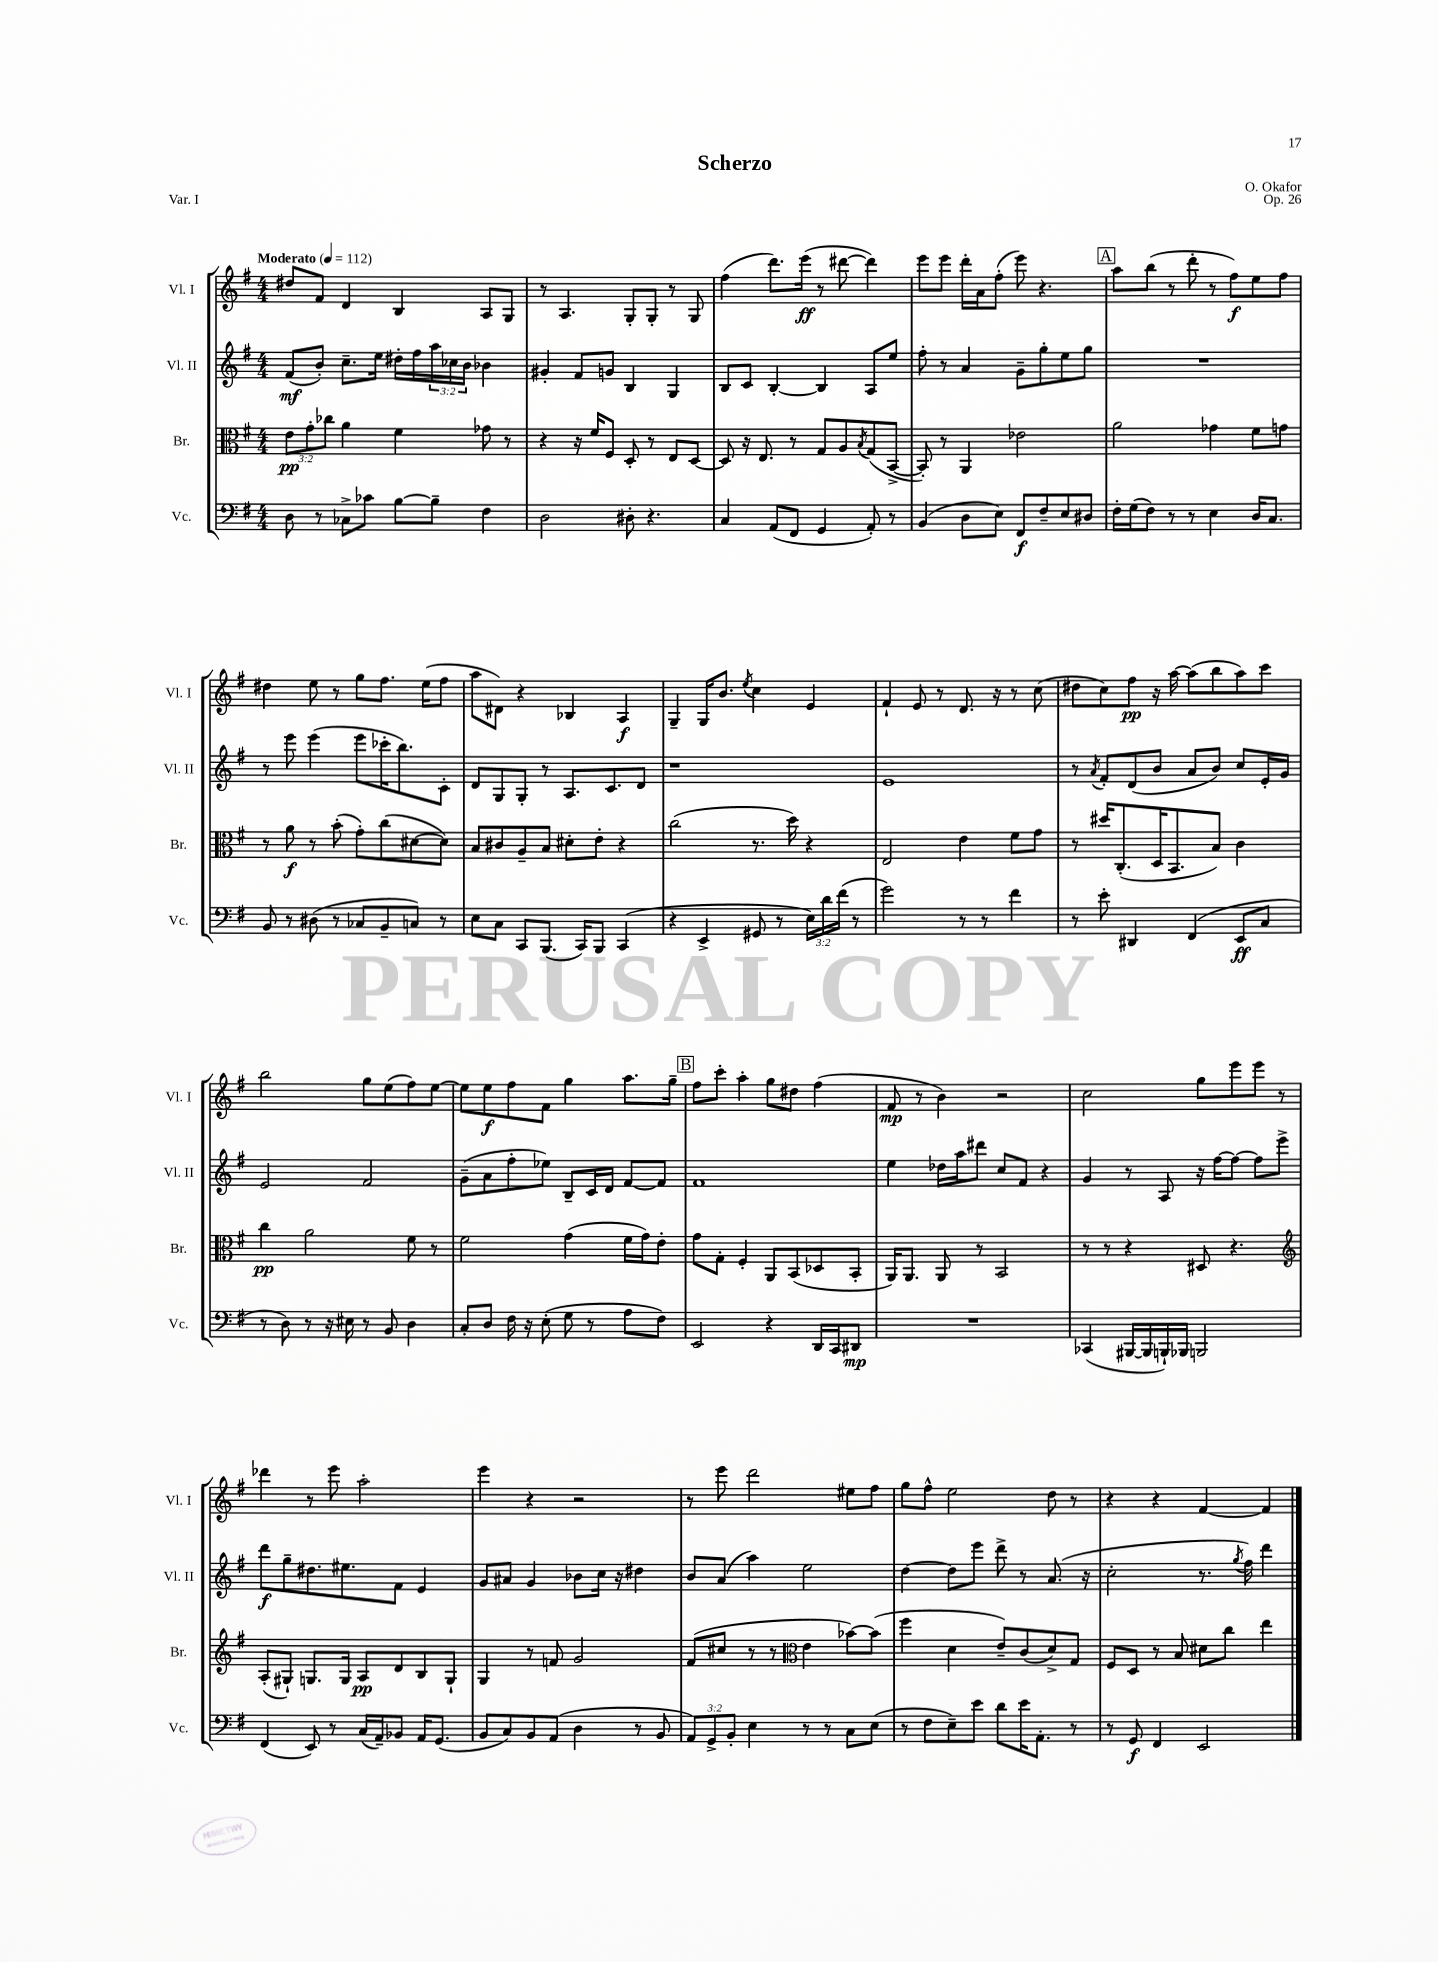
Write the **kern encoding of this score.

**kern	**dynam	**kern	**dynam	**kern	**dynam	**kern	**dynam
*part4	*part4	*part3	*part3	*part2	*part2	*part1	*part1
*staff4	*staff4	*staff3	*staff3	*staff2	*staff2	*staff1	*staff1
*I"Vc.	*	*I"Br.	*	*I"Vl. II	*	*I"Vl. I	*
*I'Vc.	*	*I'Br.	*	*I'Vl. II	*	*I'Vl. I	*
*clefF4	*	*clefC3	*	*clefG2	*	*clefG2	*
*k[f#]	*	*k[f#]	*	*k[f#]	*	*k[f#]	*
*M4/4	*	*M4/4	*	*M4/4	*	*M4/4	*
*MM112	*	*MM112	*	*MM112	*	*MM112	*
=1	=1	=1	=1	=1	=1	=1	=1
!	!	!	!	!	!	!LO:TX:a:B:t=Moderato	!
8D\	.	12e\L	pp	(8f#/L	mf	8dd#X/L	.
.	.	12g'\	.	.	.	.	.
8r	.	.	.	8b'/J)	.	8f#/J	.
.	.	12cc-X\J	.	.	.	.	.
8C-X^\L	.	4a\	.	8.cc~\L	.	4d/	.
8c-X\J	.	.	.	.	.	.	.
.	.	.	.	16ee\Jk	.	.	.
[8B\L	.	4f#\	.	16dd#X'\LL	.	4B/	.
.	.	.	.	16ff#\	.	.	.
8B~\J]	.	.	.	24aa\	.	.	.
.	.	.	.	24cc-X\	.	.	.
.	.	.	.	24b\JJ	.	.	.
4F#\	.	8g-X\	.	4b-X\	.	8A/L	.
.	.	8r	.	.	.	8G/J	.
=2	=2	=2	=2	=2	=2	=2	=2
2D\	.	4r	.	4g#X'/	.	8r	.
.	.	.	.	.	.	4.A/	.
.	.	16r	.	8f#/L	.	.	.
.	.	16f#/KL	.	.	.	.	.
.	.	8F#/J	.	8gn/J	.	.	.
8D#X'\	.	8D'/	.	4B/	.	8G'/L	.
4.r	.	8r	.	.	.	8G'/J	.
.	.	8E/L	.	4G/	.	8r	.
.	.	[8D/J	.	.	.	8G/	.
=3	=3	=3	=3	=3	=3	=3	=3
4C/	.	8D/]	.	8B/L	.	(4ff#\	.
.	.	16r	.	8c/J	.	.	.
.	.	8.E/	.	.	.	.	.
(8AA/L	.	.	.	[4B'/	.	8.ddd\L)	.
8FF#/J	.	8r	.	.	.	.	.
.	.	.	.	.	.	(16eee\Jk	ff
4GG/	.	8G/L	.	4B/]	.	8r	.
.	.	8A/	.	.	.	[8ddd#X\	.
.	.	8qB/	.	.	.	.	.
8AA'/)	.	(8G/	.	8A/L	.	4ddd#\])	.
8r	.	[8BB^/J	.	8ee/J	.	.	.
=4	=4	=4	=4	=4	=4	=4	=4
(4BB/	.	8BB'/])	.	8ff#'\	.	8eee\L	.
.	.	8r	.	8r	.	8eee\J	.
8D\L	.	4AA/	.	4a/	.	16ddd'\LL	.
.	.	.	.	.	.	16a\J	.
8E\J)	.	.	.	.	.	(8ff#'\J	.
8FF#/L	f	2e-X\	.	8g~\L	.	8eee\)	.
8F#~/	.	.	.	8gg'\	.	4.r	.
8E/	.	.	.	8ee\	.	.	.
8D#X/J	.	.	.	8gg\J	.	.	.
!!LO:REH:place=s1:t=A
=5	=5	=5	=5	=5	=5	=5	=5
16F#'\LL	.	2a\	.	1r	.	8aa\L	.
(16G\J	.	.	.	.	.	.	.
8F#\J)	.	.	.	.	.	(8bb\J	.
8r	.	.	.	.	.	8r	.
8r	.	.	.	.	.	8ddd'\	.
4E\	.	4g-X\	.	.	.	8r	.
.	.	.	.	.	.	8ff#\L)	f
16D/KL	.	8f#\L	.	.	.	8ee\	.
8.C/J	.	.	.	.	.	.	.
.	.	8gn\J	.	.	.	8ff#\J	.
!!LO:LB:g=z
=6	=6	=6	=6	=6	=6	=6	=6
8BB/	.	8r	.	8r	.	4dd#X\	.
8r	.	8a\	f	8eee\	.	.	.
(8D#X\	.	8r	.	(4eee\	.	8ee\	.
8r	.	(8b'\	.	.	.	8r	.
8C-X/L	.	8g'\L)	.	8eee\L	.	8gg\L	.
8BB~/	.	(8cc\	.	16ccc-X'\K	.	8.ff#\J	.
.	.	.	.	8.bb\)	.	.	.
8Cn/J)	.	[8d#X\	.	.	.	.	.
.	.	.	.	.	.	(16ee\KL	.
8r	.	8d#\J])	.	8c'\J	.	8ff#\J	.
=7	=7	=7	=7	=7	=7	=7	=7
8E\L	.	8B/L	.	8d/L	.	8aa\L	.
8C\J	.	8c#X/	.	8G/	.	8d#X\J)	.
8CC/L	.	8A~/	.	8G'/J	.	4r	.
(8.BBB/J	.	8B/J	.	8r	.	.	.
.	.	8d#X'\L	.	8.A/L	.	4B-X/	.
16CC/KL)	.	.	.	.	.	.	.
8BBB/J	.	8e'\J	.	.	.	.	.
.	.	.	.	8.c/	.	.	.
(4CC/	.	4r	.	.	.	4A/	f
.	.	.	.	8d/J	.	.	.
=8	=8	=8	=8	=8	=8	=8	=8
4r	.	(2cc\	.	1r	.	4G~/	.
4EE^/	.	.	.	.	.	16G/KL	.
.	.	.	.	.	.	8.b/J	.
.	.	.	.	.	.	8qee/	.
8GG#X/	.	8.r	.	.	.	4cc\	.
8r	.	.	.	.	.	.	.
.	.	16dd\)	.	.	.	.	.
24E\LL)	.	4r	.	.	.	4e/	.
24d\	.	.	.	.	.	.	.
(24f#\JJ	.	.	.	.	.	.	.
8r	.	.	.	.	.	.	.
=9	=9	=9	=9	=9	=9	=9	=9
2g\)	.	2E/	.	1e	.	4f#`/	.
.	.	.	.	.	.	8e/	.
.	.	.	.	.	.	8r	.
8r	.	4e\	.	.	.	8.d/	.
8r	.	.	.	.	.	.	.
.	.	.	.	.	.	16r	.
4f#\	.	8f#\L	.	.	.	8r	.
.	.	8g\J	.	.	.	(8cc\	.
=10	=10	=10	=10	=10	=10	=10	=10
8r	.	8r	.	8r	.	8dd#X\L	.
.	.	.	.	8qa/	.	.	.
8e'\	.	16dd#X/KL	.	8f#'/L	.	8cc\)	.
.	.	(8.C'/	.	.	.	.	.
4DD#X/	.	.	.	(8d/	.	8ff#\J	pp
.	.	16D/K	.	8b/J	.	16r	.
.	.	8.BB/	.	.	.	[16aa\	.
(4FF#/	.	.	.	8a/L	.	(8aa\L]	.
.	.	8B/J)	.	8b/J)	.	8bb\	.
8EE/L	ff	4c\	.	8cc/L	.	8aa\)	.
8C/J	.	.	.	16e'/L	.	8ccc\J	.
.	.	.	.	16g/JJ	.	.	.
!!LO:LB:g=z
=11	=11	=11	=11	=11	=11	=11	=11
8r	.	4cc\	pp	2e/	.	2bb\	.
8D\)	.	.	.	.	.	.	.
8r	.	2a\	.	.	.	.	.
16r	.	.	.	.	.	.	.
16E#X\	.	.	.	.	.	.	.
8r	.	.	.	2f#/	.	8gg\L	.
8BB/	.	.	.	.	.	(8ee\	.
4D\	.	8f#\	.	.	.	8ff#\)	.
.	.	8r	.	.	.	[8ee\J	.
=12	=12	=12	=12	=12	=12	=12	=12
8C'/L	.	2f#\	.	(8g~\L	.	8ee\L]	.
8D/J	.	.	.	8a\	.	8ee\	f
16F#\	.	.	.	8ff#'\	.	8ff#\	.
16r	.	.	.	.	.	.	.
(8E'\	.	.	.	8ee-X\J)	.	8f#\J	.
8G\	.	(4g\	.	8B~/L	.	4gg\	.
8r	.	.	.	16c/L	.	.	.
.	.	.	.	16d/JJ	.	.	.
8A\L	.	16f#\LL	.	[8f#/L	.	8.aa\L	.
.	.	16g\J)	.	.	.	.	.
8F#\J)	.	8e'\J	.	8f#/J]	.	.	.
.	.	.	.	.	.	16gg~\Jk	.
!!LO:REH:place=s1:t=B
=13	=13	=13	=13	=13	=13	=13	=13
2EE/	.	8g\L	.	1f#	.	8ff#\L	.
.	.	8G'\J	.	.	.	8ccc'\J	.
.	.	4F#'/	.	.	.	4aa'\	.
4r	.	8AA/L	.	.	.	8gg\L	.
.	.	(8BB/	.	.	.	8dd#X\J	.
16DD/LL	.	8D-X/	.	.	.	(4ff#\	.
16CC/J	.	.	.	.	.	.	.
8DD#X/J	mp	8BB'/J	.	.	.	.	.
=14	=14	=14	=14	=14	=14	=14	=14
1r	.	16AA/KL)	.	4ee\	.	8f#/	mp
.	.	8.AA/J	.	.	.	.	.
.	.	.	.	.	.	8r	.
.	.	8AA/	.	16dd-X\LL	.	4b\)	.
.	.	.	.	16aa\J	.	.	.
.	.	8r	.	8ddd#X\J	.	.	.
.	.	2BB/	.	8cc/L	.	2r	.
.	.	.	.	8f#/J	.	.	.
.	.	.	.	4r	.	.	.
=15	=15	=15	=15	=15	=15	=15	=15
(4CC-X/	.	8r	.	4g/	.	2cc\	.
.	.	8r	.	.	.	.	.
[16BBB#X/LL	.	4r	.	8r	.	.	.
16BBB#/]	.	.	.	.	.	.	.
16BBBn`/)	.	.	.	8A/	.	.	.
16BBB-X/JJ	.	.	.	.	.	.	.
2BBBn/	.	8D#X/	.	16r	.	8gg\L	.
.	.	.	.	[16ff#\KL	.	.	.
.	.	4.r	.	8ff#\J_	.	8eee\	.
.	.	.	.	8ff#\L]	.	8eee\J	.
.	.	.	.	8eee^\J	.	8r	.
!!LO:LB:g=z
=16	=16	=16	=16	=16	=16	=16	=16
*	*	*clefG2	*	*	*	*	*
(4FF#/	.	(8A'/L	.	8ddd\L	f	4ddd-X\	.
.	.	8G#X`/J)	.	8gg~\	.	.	.
8EE/)	.	8.Gn/L	.	8.dd#X\	.	8r	.
8r	.	.	.	.	.	8eee\	.
.	.	16G/Jk	.	8.ee#X\	.	.	.
(16C/LL	.	8A/L	pp	.	.	2aa'\	.
16AA~/J)	.	.	.	.	.	.	.
8BB-X/J	.	8d/	.	8f#\J	.	.	.
16AA/KL	.	8B/	.	4e/	.	.	.
(8.GG/J	.	.	.	.	.	.	.
.	.	8G`/J	.	.	.	.	.
=17	=17	=17	=17	=17	=17	=17	=17
8BB/L	.	4G/	.	8g/L	.	4eee\	.
8C/)	.	.	.	8a#X/J	.	.	.
8BB/	.	8r	.	4g/	.	4r	.
(8AA/J	.	8fn/	.	.	.	.	.
4D\	.	2g/	.	8b-X\L	.	2r	.
.	.	.	.	16cc\Jk	.	.	.
.	.	.	.	16r	.	.	.
8r	.	.	.	4dd#X\	.	.	.
8BB/	.	.	.	.	.	.	.
=18	=18	=18	=18	=18	=18	=18	=18
12AA/L)	.	(8f#/L	.	8b/L	.	8r	.
12GG^/	.	.	.	.	.	.	.
.	.	8cc#X/J	.	(8a/J	.	8eee\	.
12BB'/J	.	.	.	.	.	.	.
4E\	.	8r	.	4aa\)	.	2ddd\	.
.	.	8r	.	.	.	.	.
*	*	*clefC3	*	*	*	*	*
8r	.	4e\	.	2ee\	.	.	.
8r	.	.	.	.	.	.	.
8C\L	.	[8b-X\L)	.	.	.	8ee#X\L	.
(8E\J	.	(8b-\J]	.	.	.	8ff#\J	.
=19	=19	=19	=19	=19	=19	=19	=19
8r	.	4ff#\	.	[4dd\	.	8gg\L	.
8F#\L	.	.	.	.	.	8ff#^^\J	.
8E~\)	.	4d\	.	8dd\L]	.	2ee\	.
8e\J	.	.	.	8eee\J	.	.	.
8d\L	.	8e~/L)	.	8ddd^\	.	.	.
16e\K	.	(8c/	.	8r	.	.	.
8.AA'\J	.	.	.	.	.	.	.
.	.	8d^/)	.	(8.a/	.	8dd\	.
8r	.	8G/J	.	.	.	8r	.
.	.	.	.	16r	.	.	.
=20	=20	=20	=20	=20	=20	=20	=20
8r	.	8F#/L	.	2cc'\	.	4r	.
8GG/	f	8D/J	.	.	.	.	.
4FF#/	.	8r	.	.	.	4r	.
.	.	8B/	.	.	.	.	.
2EE/	.	8d#X\L	.	8.r	.	[4f#/	.
.	.	8cc\J	.	.	.	.	.
.	.	.	.	8qgg/	.	.	.
.	.	.	.	16ff#\)	.	.	.
.	.	4ee\	.	4ddd\	.	4f#/]	.
==	==	==	==	==	==	==	==
*-	*-	*-	*-	*-	*-	*-	*-
